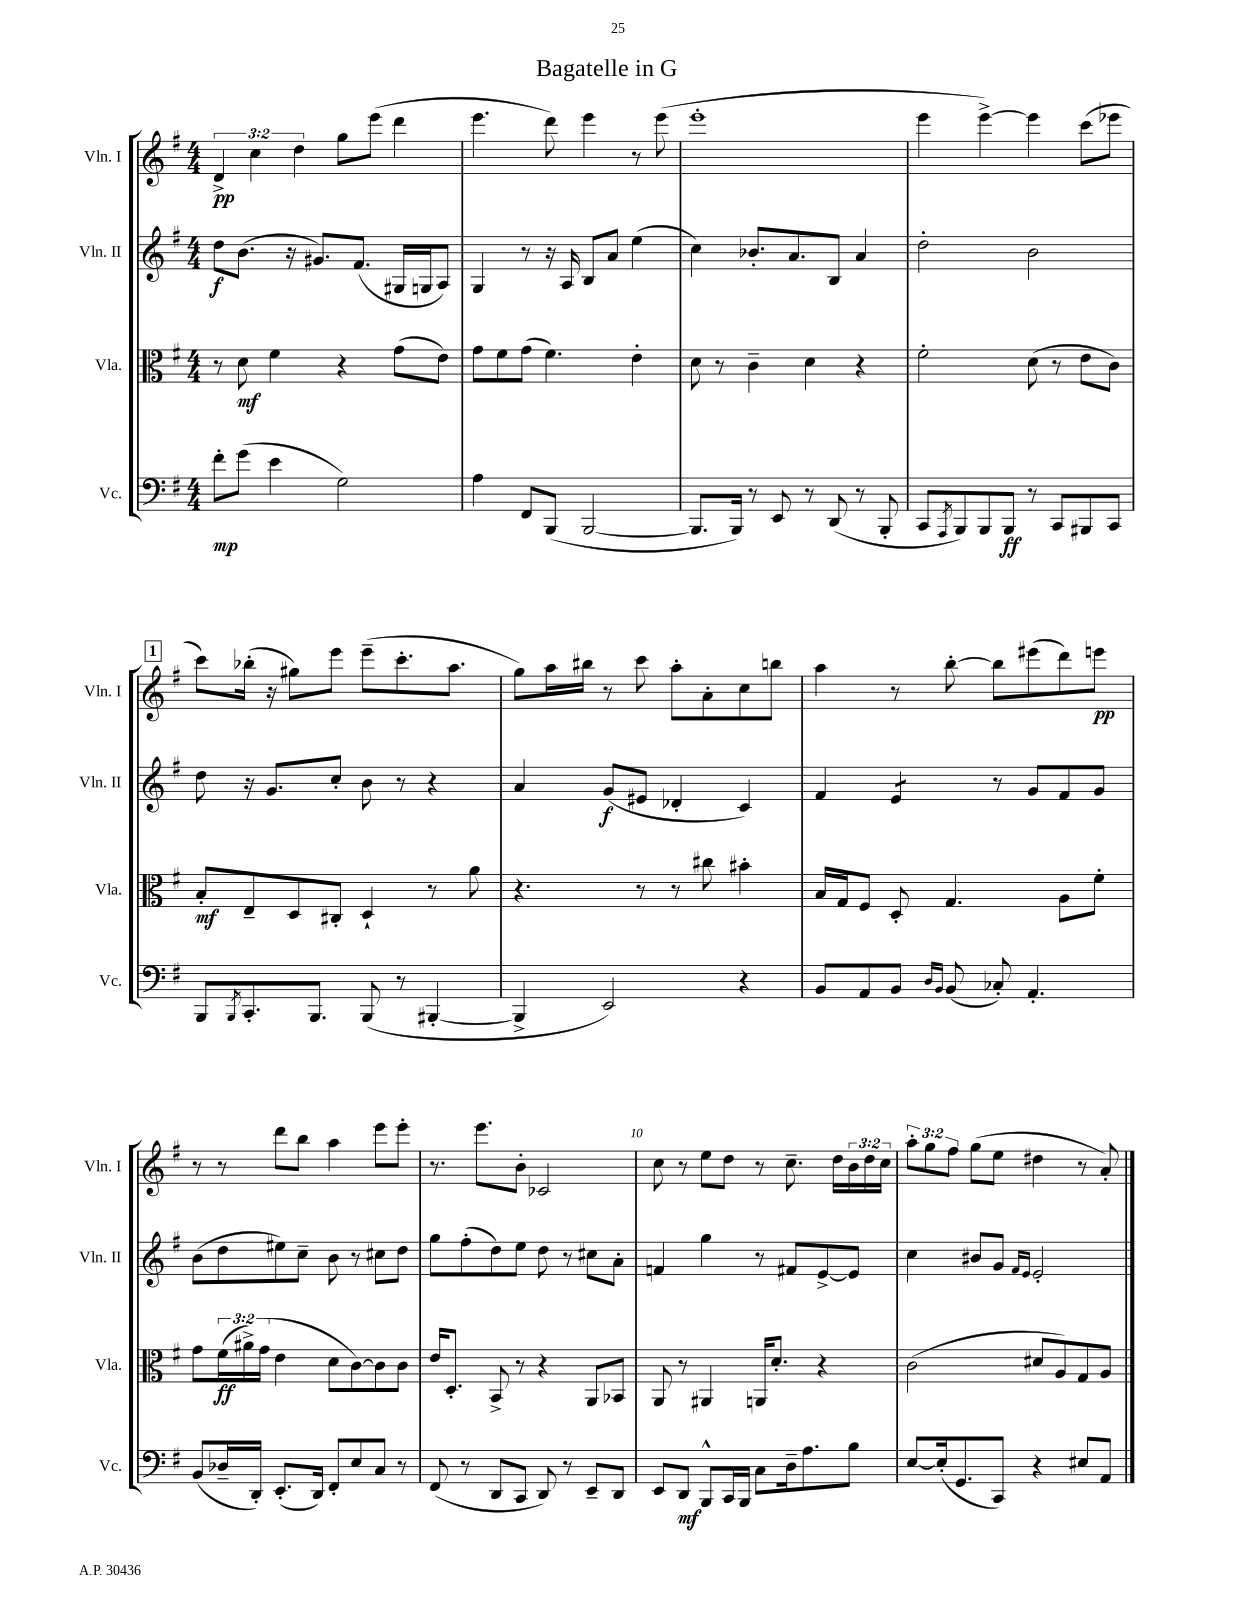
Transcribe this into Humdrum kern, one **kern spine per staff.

**kern	**dynam	**kern	**dynam	**kern	**dynam	**kern	**dynam
*part4	*part4	*part3	*part3	*part2	*part2	*part1	*part1
*staff4	*staff4	*staff3	*staff3	*staff2	*staff2	*staff1	*staff1
*I"Vc.	*	*I"Vla.	*	*I"Vln. II	*	*I"Vln. I	*
*I'Vc.	*	*I'Vla.	*	*I'Vln. II	*	*I'Vln. I	*
*clefF4	*	*clefC3	*	*clefG2	*	*clefG2	*
*k[f#]	*	*k[f#]	*	*k[f#]	*	*k[f#]	*
*M4/4	*	*M4/4	*	*M4/4	*	*M4/4	*
=1	=1	=1	=1	=1	=1	=1	=1
8f#'\L	mp	8r	.	8dd\L	f	6d^/	pp
(8g\J	.	8d\	mf	(8.b\J	.	.	.
.	.	.	.	.	.	6cc\	.
4e\	.	4f#\	.	.	.	.	.
.	.	.	.	16r	.	.	.
.	.	.	.	.	.	6dd\	.
.	.	.	.	8.g#X/L)	.	.	.
2G\)	.	4r	.	.	.	8gg\L	.
.	.	.	.	(8.f#/J	.	.	.
.	.	.	.	.	.	(8eee\J	.
.	.	(8g\L	.	16G#X/LL	.	4ddd\	.
.	.	.	.	16Gn/J	.	.	.
.	.	8e\J)	.	8A/J)	.	.	.
=2	=2	=2	=2	=2	=2	=2	=2
4A\	.	8g\L	.	4G/	.	4.eee\	.
.	.	8f#\	.	.	.	.	.
8FF#/L	.	(8g\J	.	8r	.	.	.
(8BBB/J	.	4.f#\)	.	16r	.	8ddd\)	.
.	.	.	.	16A/	.	.	.
[2BBB/	.	.	.	8B/L	.	4eee\	.
.	.	.	.	8a/J	.	.	.
.	.	4e'\	.	(4ee\	.	8r	.
.	.	.	.	.	.	(8eee\	.
=3	=3	=3	=3	=3	=3	=3	=3
8.BBB/L]	.	8d\	.	4cc\)	.	1eee'	.
.	.	8r	.	.	.	.	.
16BBB/Jk)	.	.	.	.	.	.	.
8r	.	4c~\	.	8.b-X'/L	.	.	.
8EE/	.	.	.	.	.	.	.
.	.	.	.	8.a/	.	.	.
8r	.	4d\	.	.	.	.	.
(8DD/	.	.	.	8B/J	.	.	.
8r	.	4r	.	4a/	.	.	.
8BBB'/	.	.	.	.	.	.	.
=4	=4	=4	=4	=4	=4	=4	=4
8CC/L	.	2f#'\	.	2dd'\	.	4eee\	.
8qAAA/	.	.	.	.	.	.	.
8BBB/)	.	.	.	.	.	.	.
8BBB/	.	.	.	.	.	[4eee^\)	.
8BBB/J	ff	.	.	.	.	.	.
8r	.	(8d\	.	2b\	.	4eee\]	.
8CC/L	.	8r	.	.	.	.	.
8BBB#X/	.	8e\L	.	.	.	(8ccc\L	.
8CC/J	.	8c\J)	.	.	.	8eee-X\J	.
!!LO:LB:g=z
!!LO:REH:place=s1:t=1
=5	=5	=5	=5	=5	=5	=5	=5
8BBB/L	.	8B'/L	mf	8dd\	.	8ccc\L)	.
8qBBB/	.	.	.	.	.	.	.
8.CC'/	.	8E~/	.	16r	.	(16bb-X'\Jk	.
.	.	.	.	8.g/L	.	16r	.
.	.	8D/	.	.	.	8gg#X\L)	.
8.BBB/J	.	.	.	.	.	.	.
.	.	8C#X'/J	.	8cc'/J	.	8eee\J	.
(8BBB/	.	4D`/	.	8b\	.	(8eee~\L	.
8r	.	.	.	8r	.	8.ccc'\	.
[4BBB#X'/	.	8r	.	4r	.	.	.
.	.	.	.	.	.	8.aa\J	.
.	.	8a\	.	.	.	.	.
=6	=6	=6	=6	=6	=6	=6	=6
4BBB#^/]	.	4.r	.	4a/	.	8gg\L)	.
.	.	.	.	.	.	16aa\L	.
.	.	.	.	.	.	16bb#X\JJ	.
2EE/)	.	.	.	(8g/L	f	8r	.
.	.	8r	.	8e#X/J	.	8ccc\	.
.	.	8r	.	4d-X'/	.	8aa'\L	.
.	.	8cc#X\	.	.	.	8a'\	.
4r	.	4b#X'\	.	4c/)	.	8cc\	.
.	.	.	.	.	.	8bbn\J	.
=7	=7	=7	=7	=7	=7	=7	=7
8BB/L	.	16B/LL	.	4f#/	.	4aa\	.
.	.	16G/J	.	.	.	.	.
8AA/	.	8F#/J	.	.	.	.	.
*	*	*	*	*tremolo	*	*	*
8BB/J	.	8D'/	.	8e/L	.	8r	.
16qqD/LL	.	.	.	.	.	.	.
16qqBB/JJ	.	.	.	.	.	.	.
(8BB/	.	4.G/	.	8e/J	.	[8bb'\	.
*	*	*	*	*Xtremolo	*	*	*
8C-X'/)	.	.	.	8r	.	8bb\L]	.
4.AA'/	.	.	.	8g/L	.	(8eee#X\	.
.	.	8A\L	.	8f#/	.	8ddd\)	.
.	.	8f#'\J	.	8g/J	.	8eeen\J	pp
!!LO:LB:g=z
=8	=8	=8	=8	=8	=8	=8	=8
(8BB/L	.	8g\L	.	(8b\L	.	8r	.
16D-X~/L	.	(24f#\L	ff	8dd\	.	8r	.
.	.	24a#X^\)	.	.	.	.	.
16DD'/JJ)	.	.	.	.	.	.	.
.	.	(24g\JJ	.	.	.	.	.
(8.EE'/L	.	4e\	.	8ee#X\)	.	8ddd\L	.
.	.	.	.	8cc~\J	.	8bb\J	.
16DD/Jk)	.	.	.	.	.	.	.
8FF#'/L	.	8d\L	.	8b\	.	4aa\	.
8E/	.	[8c\)	.	8r	.	.	.
8C/J	.	8c\]	.	8cc#X\L	.	8eee\L	.
8r	.	8c\J	.	8dd\J	.	8eee'\J	.
=9	=9	=9	=9	=9	=9	=9	=9
(8FF#/	.	16e/KL	.	8gg\L	.	8.r	.
.	.	8.D'/J	.	.	.	.	.
8r	.	.	.	(8ff#'\	.	.	.
.	.	.	.	.	.	8.eee\L	.
8DD/L	.	8BB^/	.	8dd\)	.	.	.
8CC/J	.	8r	.	8ee\J	.	8b'\J	.
8DD/)	.	4r	.	8dd\	.	2c-X/	.
8r	.	.	.	8r	.	.	.
8EE~/L	.	8AA/L	.	8cc#X\L	.	.	.
8DD/J	.	8BB-X/J	.	8a'\J	.	.	.
=10	=10	=10	=10	=10	=10	=10	=10
8EE/L	.	8AA/	.	4fn/	.	8cc\	.
8DD/J	mf	8r	.	.	.	8r	.
8BBB^^/L	.	4AA#X/	.	4gg\	.	8ee\L	.
16CC/L	.	.	.	.	.	8dd\J	.
16BBB/JJ	.	.	.	.	.	.	.
8C\L	.	16AAn/KL	.	8r	.	8r	.
.	.	8.d'/J	.	.	.	.	.
16D~\k	.	.	.	8f#X/L	.	8.cc~\	.
8.A\	.	.	.	.	.	.	.
.	.	4r	.	[8e^/	.	.	.
.	.	.	.	.	.	16dd\LL	.
8B\J	.	.	.	8e/J]	.	24b\	.
.	.	.	.	.	.	24dd\	.
.	.	.	.	.	.	24cc\JJ	.
=11	=11	=11	=11	=11	=11	=11	=11
[8E/L	.	(2c\	.	4cc\	.	12aa'\L	.
.	.	.	.	.	.	12gg\	.
(16E'/k]	.	.	.	.	.	.	.
.	.	.	.	.	.	12ff#\J	.
8.GG/	.	.	.	.	.	.	.
.	.	.	.	8b#X/L	.	(8gg\L	.
8CC/J)	.	.	.	8g/J	.	8ee\J	.
.	.	.	.	16qqf#/LL	.	.	.
.	.	.	.	16qqe/JJ	.	.	.
4r	.	8d#X/L	.	2e'/	.	4dd#X\	.
.	.	8A/)	.	.	.	.	.
8E#X/L	.	8G/	.	.	.	8r	.
8AA/J	.	8A/J	.	.	.	8a'/)	.
==	==	==	==	==	==	==	==
*-	*-	*-	*-	*-	*-	*-	*-
